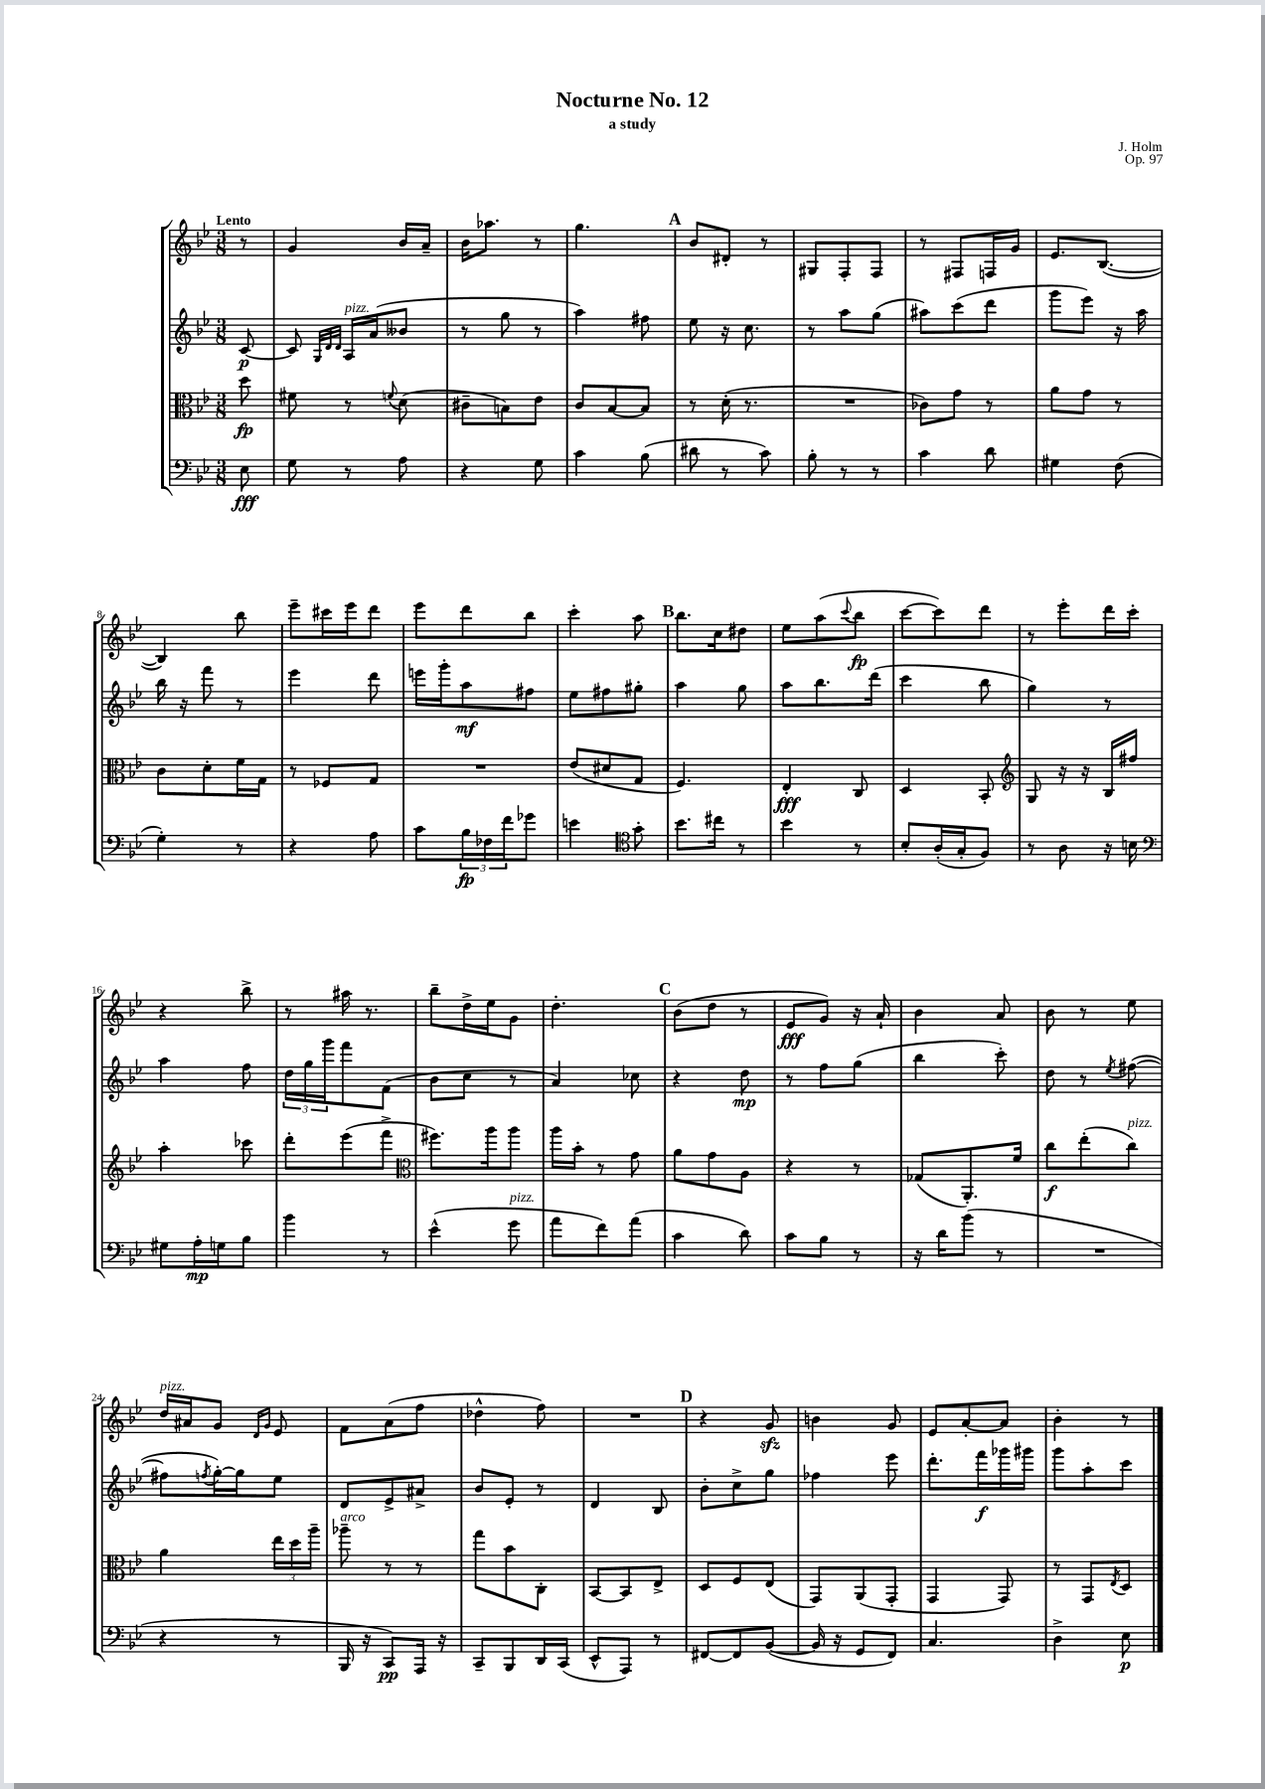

**kern	**dynam	**kern	**dynam	**kern	**dynam	**kern	**dynam
*part4	*part4	*part3	*part3	*part2	*part2	*part1	*part1
*staff4	*staff4	*staff3	*staff3	*staff2	*staff2	*staff1	*staff1
*clefF4	*	*clefC3	*	*clefG2	*	*clefG2	*
*k[b-e-]	*	*k[b-e-]	*	*k[b-e-]	*	*k[b-e-]	*
*M3/8	*	*M3/8	*	*M3/8	*	*M3/8	*
=	=	=	=	=	=	=	=
!	!	!	!	!	!	!LO:TX:a:B:t=Lento	!
8E-\	fff	8dd\	fp	[8c/	p	8r	.
=1	=1	=1	=1	=1	=1	=1	=1
8G\	.	8f#X\	.	8c/]	.	4g/	.
.	.	.	.	32qqG/LLL	.	.	.
.	.	.	.	32qqd/	.	.	.
.	.	.	.	32qqd/JJJ	.	.	.
!	!	!	!	!LO:TX:a:i:t=pizz.	!	!	!
8r	.	8r	.	16A/LL	.	.	.
.	.	.	.	(16a/J	.	.	.
.	.	8qqfn/	.	.	.	.	.
8A\	.	(8d\	.	8b--X/J	.	16b-/LL	.
.	.	.	.	.	.	16a~/JJ	.
=2	=2	=2	=2	=2	=2	=2	=2
4r	.	8c#X~\L	.	8r	.	16b-\KL	.
.	.	.	.	.	.	8.aa-X\J	.
.	.	8Bn\)	.	8gg\	.	.	.
8G\	.	8e-\J	.	8r	.	8r	.
=3	=3	=3	=3	=3	=3	=3	=3
4c\	.	8c/L	.	4aa\)	.	4.gg\	.
.	.	[8B-/	.	.	.	.	.
(8B-\	.	8B-/J]	.	8ff#X\	.	.	.
!!LO:REH:place=s1:t=A
=4	=4	=4	=4	=4	=4	=4	=4
8d#X\	.	8r	.	8ee-\	.	8b-/L	.
8r	.	(16d'\	.	16r	.	8d#X'/J	.
.	.	8.r	.	8.cc\	.	.	.
8c\)	.	.	.	.	.	8r	.
=5	=5	=5	=5	=5	=5	=5	=5
8B-'\	.	4.r	.	8r	.	8G#X/L	.
8r	.	.	.	8aa\L	.	8F'/	.
8r	.	.	.	(8gg\J	.	8F/J	.
=6	=6	=6	=6	=6	=6	=6	=6
4c\	.	8c-X\L)	.	8aa#X\L)	.	8r	.
.	.	8g\J	.	(8ccc\	.	8F#X/L	.
8d\	.	8r	.	8ddd\J	.	16Fn/L	.
.	.	.	.	.	.	16g/JJ	.
=7	=7	=7	=7	=7	=7	=7	=7
4G#X\	.	8a\L	.	8ggg\L	.	8.e-/L	.
.	.	8g\J	.	8eee-\J)	.	.	.
.	.	.	.	.	.	([8.B-/J	.
(8F\	.	8r	.	16r	.	.	.
.	.	.	.	16aa\	.	.	.
!!LO:LB:g=z
=8	=8	=8	=8	=8	=8	=8	=8
4G'\)	.	8c\L	.	16bb-\	.	4B-/])	.
.	.	.	.	16r	.	.	.
.	.	8d'\	.	8fff\	.	.	.
8r	.	16f\L	.	8r	.	8bb-\	.
.	.	16G\JJ	.	.	.	.	.
=9	=9	=9	=9	=9	=9	=9	=9
4r	.	8r	.	4eee-\	.	8eee-~\L	.
.	.	8F-X/L	.	.	.	16ccc#X\L	.
.	.	.	.	.	.	16eee-\J	.
8A\	.	8G/J	.	8ddd\	.	8ddd\J	.
=10	=10	=10	=10	=10	=10	=10	=10
8c\L	.	4.r	.	16eeen\LL	.	8eee-\L	.
.	.	.	.	16ggg'\J	.	.	.
24B-\L	fp	.	.	8aa\	mf	8ddd\	.
24F-X\	.	.	.	.	.	.	.
24f\J	.	.	.	.	.	.	.
8g-X\J	.	.	.	8ff#X\J	.	8bb-\J	.
=11	=11	=11	=11	=11	=11	=11	=11
4en\	.	(8e-/L	.	8ee-\L	.	4ccc'\	.
.	.	8d#X/	.	8ff#X\	.	.	.
*clefC4	*	*	*	*	*	*	*
8g'\	.	8G/J	.	8gg#X'\J	.	8aa\	.
!!LO:REH:place=s1:t=B
=12	=12	=12	=12	=12	=12	=12	=12
8.b-\L	.	4.F/)	.	4aa\	.	8.bb-\L	.
16cc#X\Jk	.	.	.	.	.	16cc\k	.
8r	.	.	.	8gg\	.	8dd#X\J	.
=13	=13	=13	=13	=13	=13	=13	=13
4b-\	.	4E-'/	fff	8aa\L	.	8ee-\L	.
.	.	.	.	8.bb-\	.	(8aa\	.
.	.	.	.	.	.	8qqccc/	.
8r	.	8C/	.	.	.	8bb-\J	fp
.	.	.	.	(16ddd\Jk	.	.	.
=14	=14	=14	=14	=14	=14	=14	=14
8B-'/L	.	4D/	.	4ccc\	.	[8ccc\L	.
(16A'/L	.	.	.	.	.	8ccc\])	.
16G'/J	.	.	.	.	.	.	.
8F/J)	.	8BB-'/	.	8bb-\	.	8ddd\J	.
=15	=15	=15	=15	=15	=15	=15	=15
*	*	*clefG2	*	*	*	*	*
8r	.	8G/	.	4gg\)	.	8r	.
8A\	.	16r	.	.	.	8eee-'\L	.
.	.	16r	.	.	.	.	.
16r	.	16B-/LL	.	8r	.	16ddd\L	.
16Bn\	.	16ff#X/JJ	.	.	.	16ccc'\JJ	.
!!LO:LB:g=z
=16	=16	=16	=16	=16	=16	=16	=16
*clefF4	*	*	*	*	*	*	*
8G#X\L	.	4aa'\	.	4aa\	.	4r	.
16A'\L	mp	.	.	.	.	.	.
16Gn\J	.	.	.	.	.	.	.
8B-\J	.	8ccc-X\	.	8ff\	.	8bb-^\	.
=17	=17	=17	=17	=17	=17	=17	=17
4b-\	.	8ddd'\L	.	24dd\LL	.	8r	.
.	.	.	.	24gg\	.	.	.
.	.	.	.	24ggg\J	.	.	.
.	.	(8eee-\	.	8fff\	.	16aa#X\	.
.	.	.	.	.	.	8.r	.
8r	.	8fff^\J	.	(8f\J	.	.	.
=18	=18	=18	=18	=18	=18	=18	=18
*	*	*clefC3	*	*	*	*	*
(4e-^^\	.	8.ff#X\L)	.	8b-\L	.	8bb-~\L	.
.	.	.	.	8cc\J	.	16dd^\L	.
.	.	16aa\k	.	.	.	16ee-\J	.
!LO:TX:a:i:t=pizz.	!	!	!	!	!	!	!
8g\	.	8aa\J	.	8r	.	8g\J	.
=19	=19	=19	=19	=19	=19	=19	=19
8a\L	.	16aa\LL	.	4a/)	.	4.dd'\	.
.	.	16b-'\JJ	.	.	.	.	.
8f\)	.	8r	.	.	.	.	.
(8a\J	.	8g\	.	8cc-X\	.	.	.
!!LO:REH:place=s1:t=C
=20	=20	=20	=20	=20	=20	=20	=20
4c\	.	8a\L	.	4r	.	(8b-\L	.
.	.	8g\	.	.	.	8dd\J	.
8d\)	.	8A\J	.	8dd\	mp	8r	.
=21	=21	=21	=21	=21	=21	=21	=21
8c\L	.	4r	.	8r	.	8e-/L	fff
8B-\J	.	.	.	8ff\L	.	8g/J)	.
8r	.	8r	.	(8gg\J	.	16r	.
.	.	.	.	.	.	16a`/	.
=22	=22	=22	=22	=22	=22	=22	=22
16r	.	(8G-X/L	.	4bb-\	.	4b-\	.
16d\KL	.	.	.	.	.	.	.
(8b-\J	.	8.AA'/)	.	.	.	.	.
8r	.	.	.	8ccc'\)	.	8a/	.
.	.	16f/Jk	.	.	.	.	.
=23	=23	=23	=23	=23	=23	=23	=23
4.r	.	8cc\L	f	8dd\	.	8b-\	.
.	.	(8ee-'\	.	8r	.	8r	.
.	.	.	.	8qee-/	.	.	.
!	!	!LO:TX:a:i:t=pizz.	!	!	!	!	!
.	.	8cc\J)	.	([8ff#X\	.	8ee-\	.
!!LO:LB:g=z
=24	=24	=24	=24	=24	=24	=24	=24
!	!	!	!	!	!	!LO:TX:a:i:t=pizz.	!
4r	.	4a\	.	8ff#X\L]	.	16dd/LL	.
.	.	.	.	.	.	16a#X/J	.
.	.	.	.	8qffn/	.	.	.
.	.	.	.	[16gg'\L)	.	8g/J	.
.	.	.	.	16gg\J]	.	.	.
.	.	.	.	.	.	16qqd/LL	.
.	.	.	.	.	.	16qqg/JJ	.
8r	.	24ee-\LL	.	8ee-\J	.	8e-/	.
.	.	24dd\	.	.	.	.	.
.	.	24aa~\JJ	.	.	.	.	.
=25	=25	=25	=25	=25	=25	=25	=25
!	!	!LO:TX:a:i:t=arco	!	!	!	!	!
16BBB-/	.	8aa-X~\	.	8d/L	.	8f\L	.
16r	.	.	.	.	.	.	.
8CC/L)	pp	8r	.	8e-^/	.	(8a\	.
16AAA/Jk	.	8r	.	8a#X^/J	.	8ff\J	.
16r	.	.	.	.	.	.	.
=26	=26	=26	=26	=26	=26	=26	=26
8CC~/L	.	8gg\L	.	8b-/L	.	4dd-X^^\	.
8BBB-/	.	8b-\	.	8e-'/J	.	.	.
16DD/L	.	8C'\J	.	8r	.	8ff\)	.
(16CC/JJ	.	.	.	.	.	.	.
=27	=27	=27	=27	=27	=27	=27	=27
8EE-^^/L	.	[8BB-/L	.	4d/	.	4.r	.
8AAA/J)	.	8BB-/]	.	.	.	.	.
8r	.	8E-^/J	.	8B-/	.	.	.
!!LO:REH:place=s1:t=D
=28	=28	=28	=28	=28	=28	=28	=28
[8FF#X/L	.	8D/L	.	8b-'\L	.	4r	.
8FF#/]	.	8F/	.	8cc^\	.	.	.
([8BB-/J	.	(8E-/J	.	8gg\J	.	8gzz/	.
=29	=29	=29	=29	=29	=29	=29	=29
16BB-/]	.	8GG/L)	.	4ff-X\	.	4bn\	.
16r	.	.	.	.	.	.	.
8GG/L	.	(8AA/	.	.	.	.	.
8FF/J)	.	8GG'/J	.	8eee-\	.	8g/	.
=30	=30	=30	=30	=30	=30	=30	=30
4.C/	.	4GG/	.	8.ddd'\L	.	8e-/L	.
.	.	.	.	.	.	[8a'/	.
.	.	.	.	16fff\L	f	.	.
.	.	8GG/)	.	16ggg-X\	.	8a/J]	.
.	.	.	.	16ggg#X\JJ	.	.	.
=31	=31	=31	=31	=31	=31	=31	=31
4D^\	.	8r	.	8ggg\L	.	4b-'\	.
.	.	8GG/L	.	8aa'\	.	.	.
.	.	8qE-/	.	.	.	.	.
8E-\	p	8D/J	.	8ccc\J	.	8r	.
==	==	==	==	==	==	==	==
*-	*-	*-	*-	*-	*-	*-	*-
